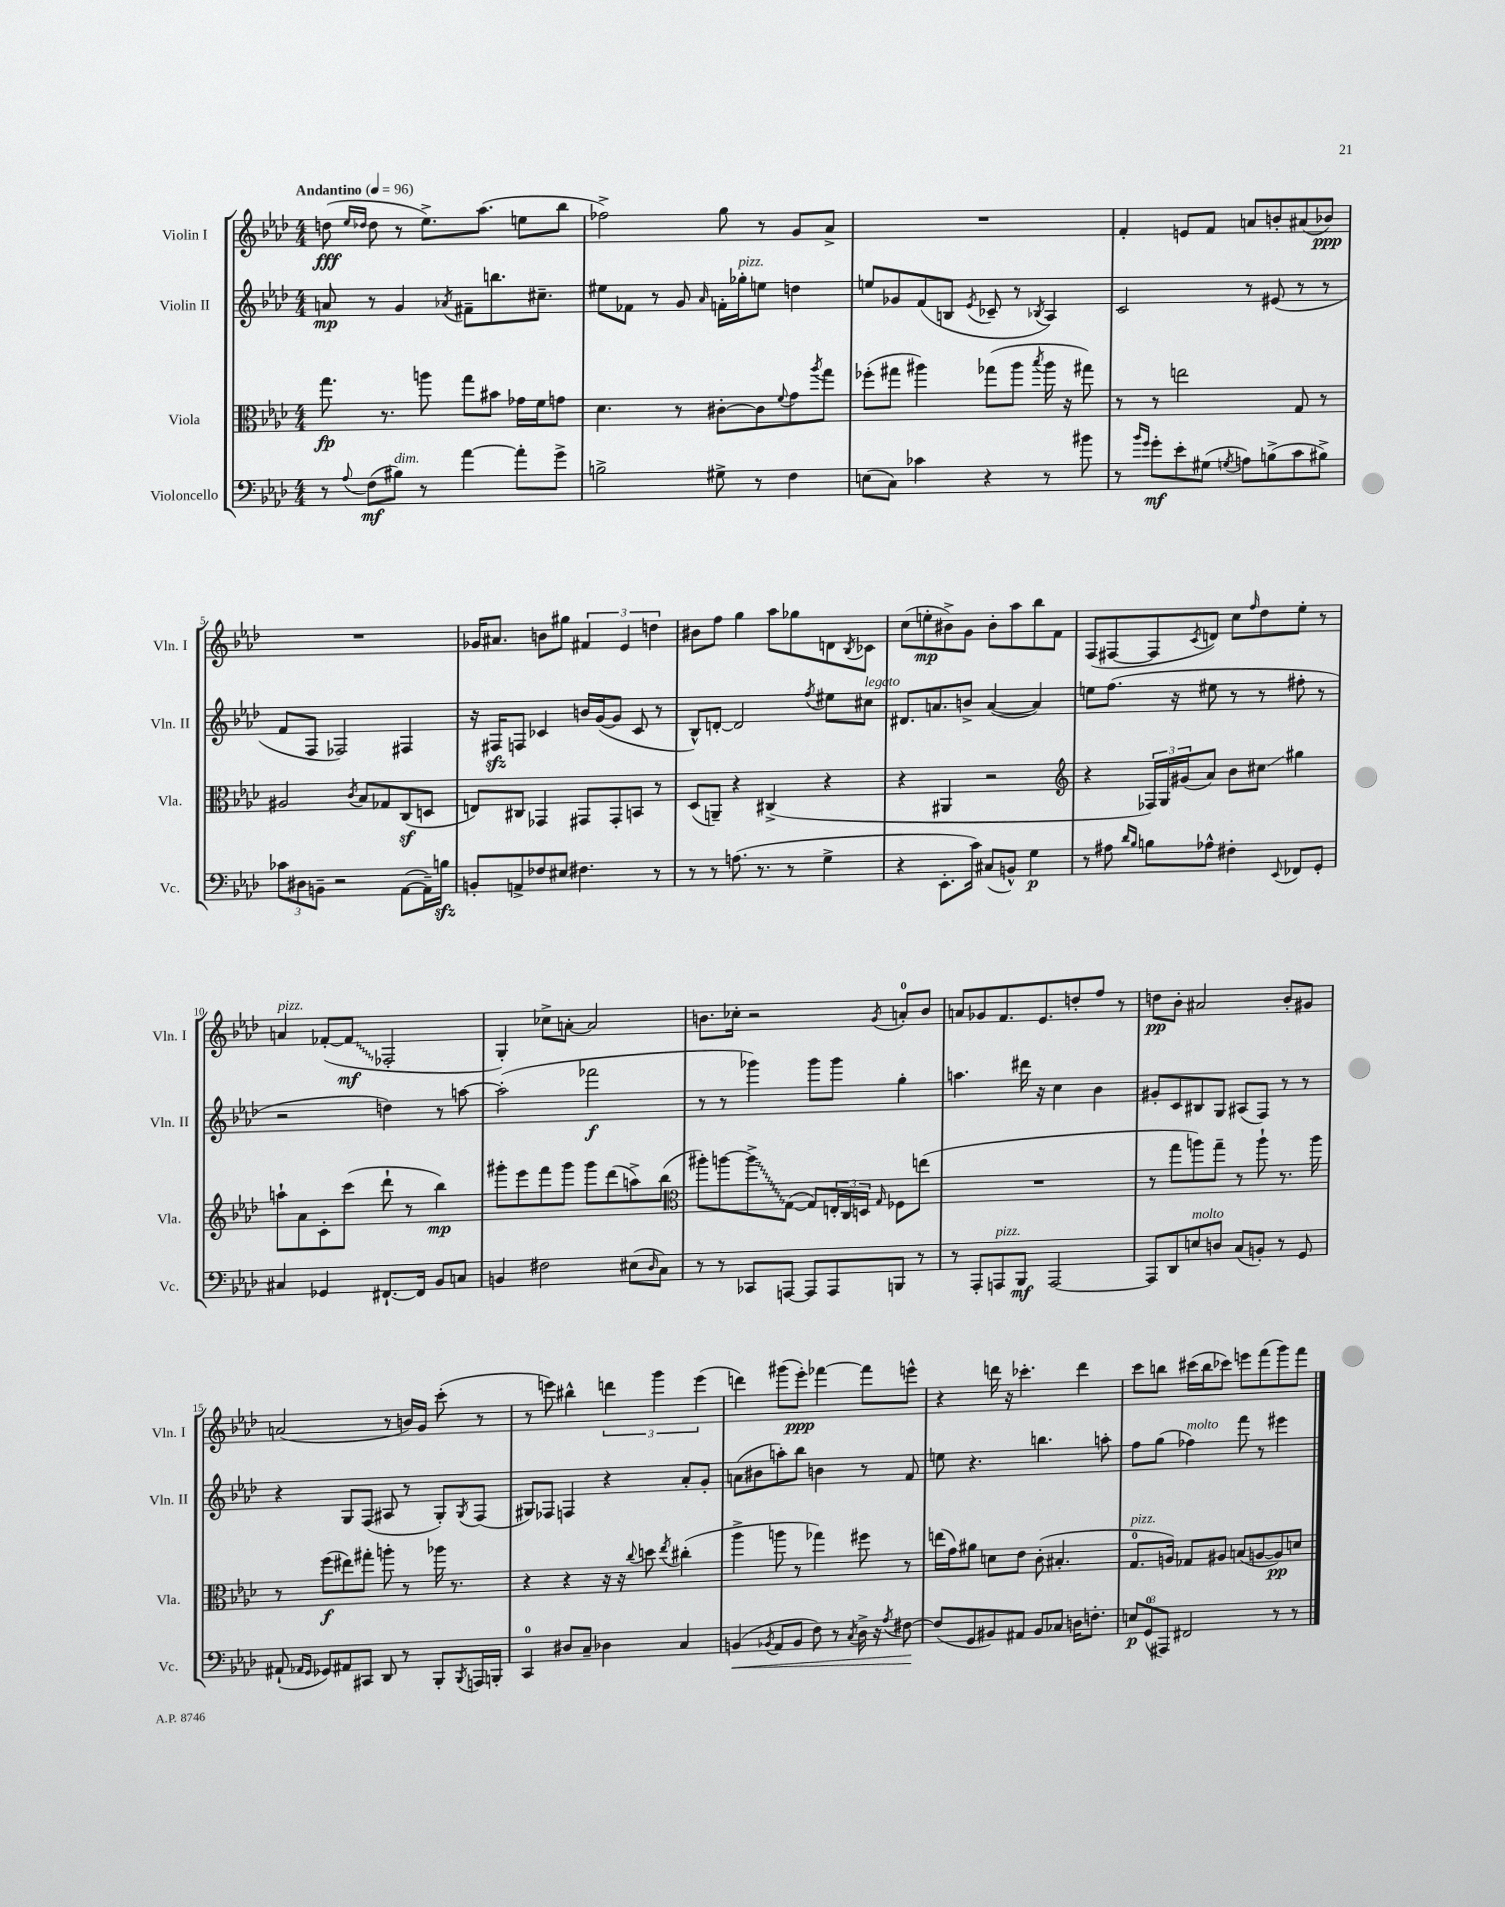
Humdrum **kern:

**kern	**kern	**kern	**kern
*staff4	*staff3	*staff2	*staff1
*clefF4	*clefC3	*clefG2	*clefG2
*k[b-e-a-d-]	*k[b-e-a-d-]	*k[b-e-a-d-]	*k[b-e-a-d-]
*M4/4	*M4/4	*M4/4	*M4/4
*MM96	*MM96	*MM96	*MM96
8r	8.gg	8a	(8dd
.	.	.	16qqee-
8qqA-	.	.	16qqdd-
(8F	.	8r	8dd-
.	8.r	.	.
8B#)	.	4g	8r
8r	8aa	.	8.ee-^)
.	.	8qa-	.
[4a-	8gg	8f#~	.
.	.	.	(8.aa-
.	8b#	8.bb	.
8a-']	16g-	.	8ee
.	16f	8.cc#~	.
8g^	8g	.	8bb-
=	=	=	=
2B^	4.d-	8ee#	2ff-^)
.	.	8f-	.
.	.	8r	.
.	8r	8g	.
.	.	16qqa-	.
8G#^	[8c#'	16f'	8gg
.	.	16gg-'	.
8r	8c#]	8ee	8r
.	8qqf	.	.
4F	8g	4dd	8g
.	8qaa-	.	.
.	8gg	.	8a-^
=	=	=	=
(8E	(8ff-'	8ee	1r
8C)	8gg#	8g-	.
4c-	4aa#)	(8f	.
.	.	8B	.
.	.	8qe-	.
4r	(8gg-	8c-~	.
.	8aa#	8r	.
.	8qbb-	8qB-	.
8r	16aa#	4A-)	.
.	16r	.	.
8b#	8gg#)	.	.
=	=	=	=
8r	8r	2c	4f'
16qqb-	.	.	.
16qqg	.	.	.
8g'	8r	.	.
8e-'	2ee	.	8e
(8G#	.	.	8f
8qG	.	.	.
8A)	.	8r	8a
(8B^	.	(8e#	8b'
8c	8G	8r	(8a#
8B#^)	8r	8r	8b-)
=	=	=	=
12c-	2A#	8f	1r
12D#	.	.	.
.	.	8F	.
12BB~	.	.	.
2r	.	2F-)	.
.	8qc	.	.
.	8B-	.	.
.	8G-	.	.
([8AA-	(8C	4F#	.
16AA-~])	8D	.	.
16B	.	.	.
=	=	=	=
8BB'	8E)	16r	16g-
.	.	16F#	8.a#
8AA^	8C#	8F	.
8F-	4GG-	4c-	8b
8E#	.	.	8gg#
4.F#	8GG#	16b	6f#
.	.	([16g	.
.	8GG#'	8g]	.
.	.	.	6e-
.	8BB	8c-	.
.	.	.	6dd
8r	8r	8r	.
=	=	=	=
8r	(8D-	8B-^^)	8b#
8r	8AA~)	[8d'	8ff
(8.A	4r	2d]	4gg
8.r	.	.	.
.	(4C#^	.	8aa-
8r	.	.	8gg-
.	.	8qff	.
4G^	4r	8ee#	8d
.	.	.	8qB-
.	.	8cc#	8c-
=	=	=	=
4r	4r	8.d#	(8cc
.	.	.	8ee'
.	.	8.a	.
8.EE-'	4AA#	.	8b#^)
.	.	8b^	8g
16c)	.	.	.
(8C#	2r	([4a	8b#'
8BB^^)	.	.	8aa-
4G	.	4a])	8bb-
.	.	.	8f
=	=	=	=
*	*clefG2	*	*
8r	4r	8ee	(8F
8A#	.	(8.ff	[8F#
16qqd-	.	.	.
16qqB-	.	.	.
8B	24F-)	.	8F#]
.	24G	.	.
.	.	16r	.
.	(24g#	.	.
.	.	.	8qc
8A-^^	8a-)	8ee#	8d)
4F#'	8b-	8r	8cc
.	.	.	16qqff
.	8cc#	8r	8dd-
8qqEE-	.	.	.
8FF-	4gg#	8ff#'	8ee-'
8GG'	.	8r	8r
=	=	=	=
4C#	8aa`	2r	4a
.	8a-	.	.
4GG-	8c'	.	([8f-'
.	(8ccc	.	8f-]
[8.FF#`	8ddd-`	4dd)	2F-'
.	8r	.	.
16FF#]	.	.	.
8BB-	4bb-)	8r	.
8C	.	[8aa	.
=	=	=	=
4BB	8ggg#'	(2aa']	4G')
.	8eee-	.	.
2F#	8fff	.	8cc-^
.	8ggg#	.	[8a'
.	8ggg#	2fff-	2a]
.	(8ddd-	.	.
(8E#	8aa^)	.	.
16qqD-	.	.	.
8C)	(8bb-	.	.
=	=	=	=
*	*clefC3	*	*
8r	8aa#')	8r	8.b
8r	[8aa	8r	.
.	.	.	16cc-'
8CC-	8aa^]	4ggg-)	2r
[8AAA	([8G	.	.
8AAA]	8G])	8ggg-	.
8AAA	24E'	8ggg-	.
.	24C	.	.
.	24D	.	.
.	16qqG	.	8qg
8BBB	8F-	4gg'	8a'
8r	(8ee	.	8b
=	=	=	=
8r	1r	4.aa	8a
8AAA-'	.	.	8g-
8AAA	.	.	8.f
8BBB-	.	16ddd#	.
.	.	16r	8.e-
[2AAA	.	4cc	.
.	.	.	8dd'
.	.	4b-	8ff
.	.	.	8r
=	=	=	=
8AAA]	8r	8g#'	8dd
8DD-	8gg	8c	8b-'
8E	8aa)	8B#	2a#
8D	8gg~	8G	.
(8C	8r	(8A#	.
8BB')	8aa`	8F)	.
8r	8.r	8r	8b-'
8GG	.	8r	8g#
.	16aa	.	.
=	=	=	=
(8AA#`	8r	4r	(2a
16qqAA-	.	.	.
16qqGG	.	.	.
8GG-)	(8ff	.	.
8AA#	8ee#)	8G	.
8CC#	8gg#'	(8F	.
8DD-	8aa'	8A#	8r
8r	8r	8r	16b)
.	.	.	16g
8BBB-'	16aa-	8G')	(8ccc'
.	8.r	.	.
8qBBB-	.	8qG	.
16AAA	.	(8F	8r
16BBB'	.	.	.
=	=	=	=
4CC	4r	8G#)	8r
.	.	8F-	8eee)
8D#	4r	4F	4bb#^^
8C~	.	.	.
4D-	16r	4r	6ddd
.	16r	.	.
.	8qqcc	.	.
.	8dd	.	.
.	.	.	6ggg
.	8qee-	.	.
4C	(4cc#'	8a-'	.
.	.	.	(6eee
.	.	8g'	.
=	=	=	=
(4BB	4aa-^	(8a	4ddd)
.	.	8b#	.
8qBB-	.	.	.
8AA-	8aa	8aa')	(8ggg#
8BB-	8r	8bb-	8eee-')
8F)	4gg-)	4b	[4fff-
8r	.	.	.
8qC	.	.	.
16D-^	8ff#	8r	8fff-]
16r	.	.	.
8qA-	.	.	.
[8F#	8r	8f	8eee^^
=	=	=	=
(8F#]	(16ee	8ee	4r
.	16g)	.	.
8GG	8a#	4.r	.
8BB#)	8d	.	16ddd
.	.	.	16r
8AA#	8e-	.	4.ccc-'
8BB#	(8c'	4.bb	.
8C-	4.B#'	.	.
16D	.	.	4ddd
8.F'	.	.	.
.	.	8aa'	.
=	=	=	=
12E	8.G	8ff	8ccc
(12GG	.	.	.
.	.	(8gg	8bb
12AAA#)	.	.	.
.	16A)	.	.
2FF#	8G-	4ff-)	(16ccc#
.	.	.	16bb
.	8A#	.	8ccc-)
.	(8B	8fff	8eee
.	[8A	8r	(8fff
8r	8A])	4eee#	8ggg)
8r	8d	.	8fff
==	==	==	==
*-	*-	*-	*-
